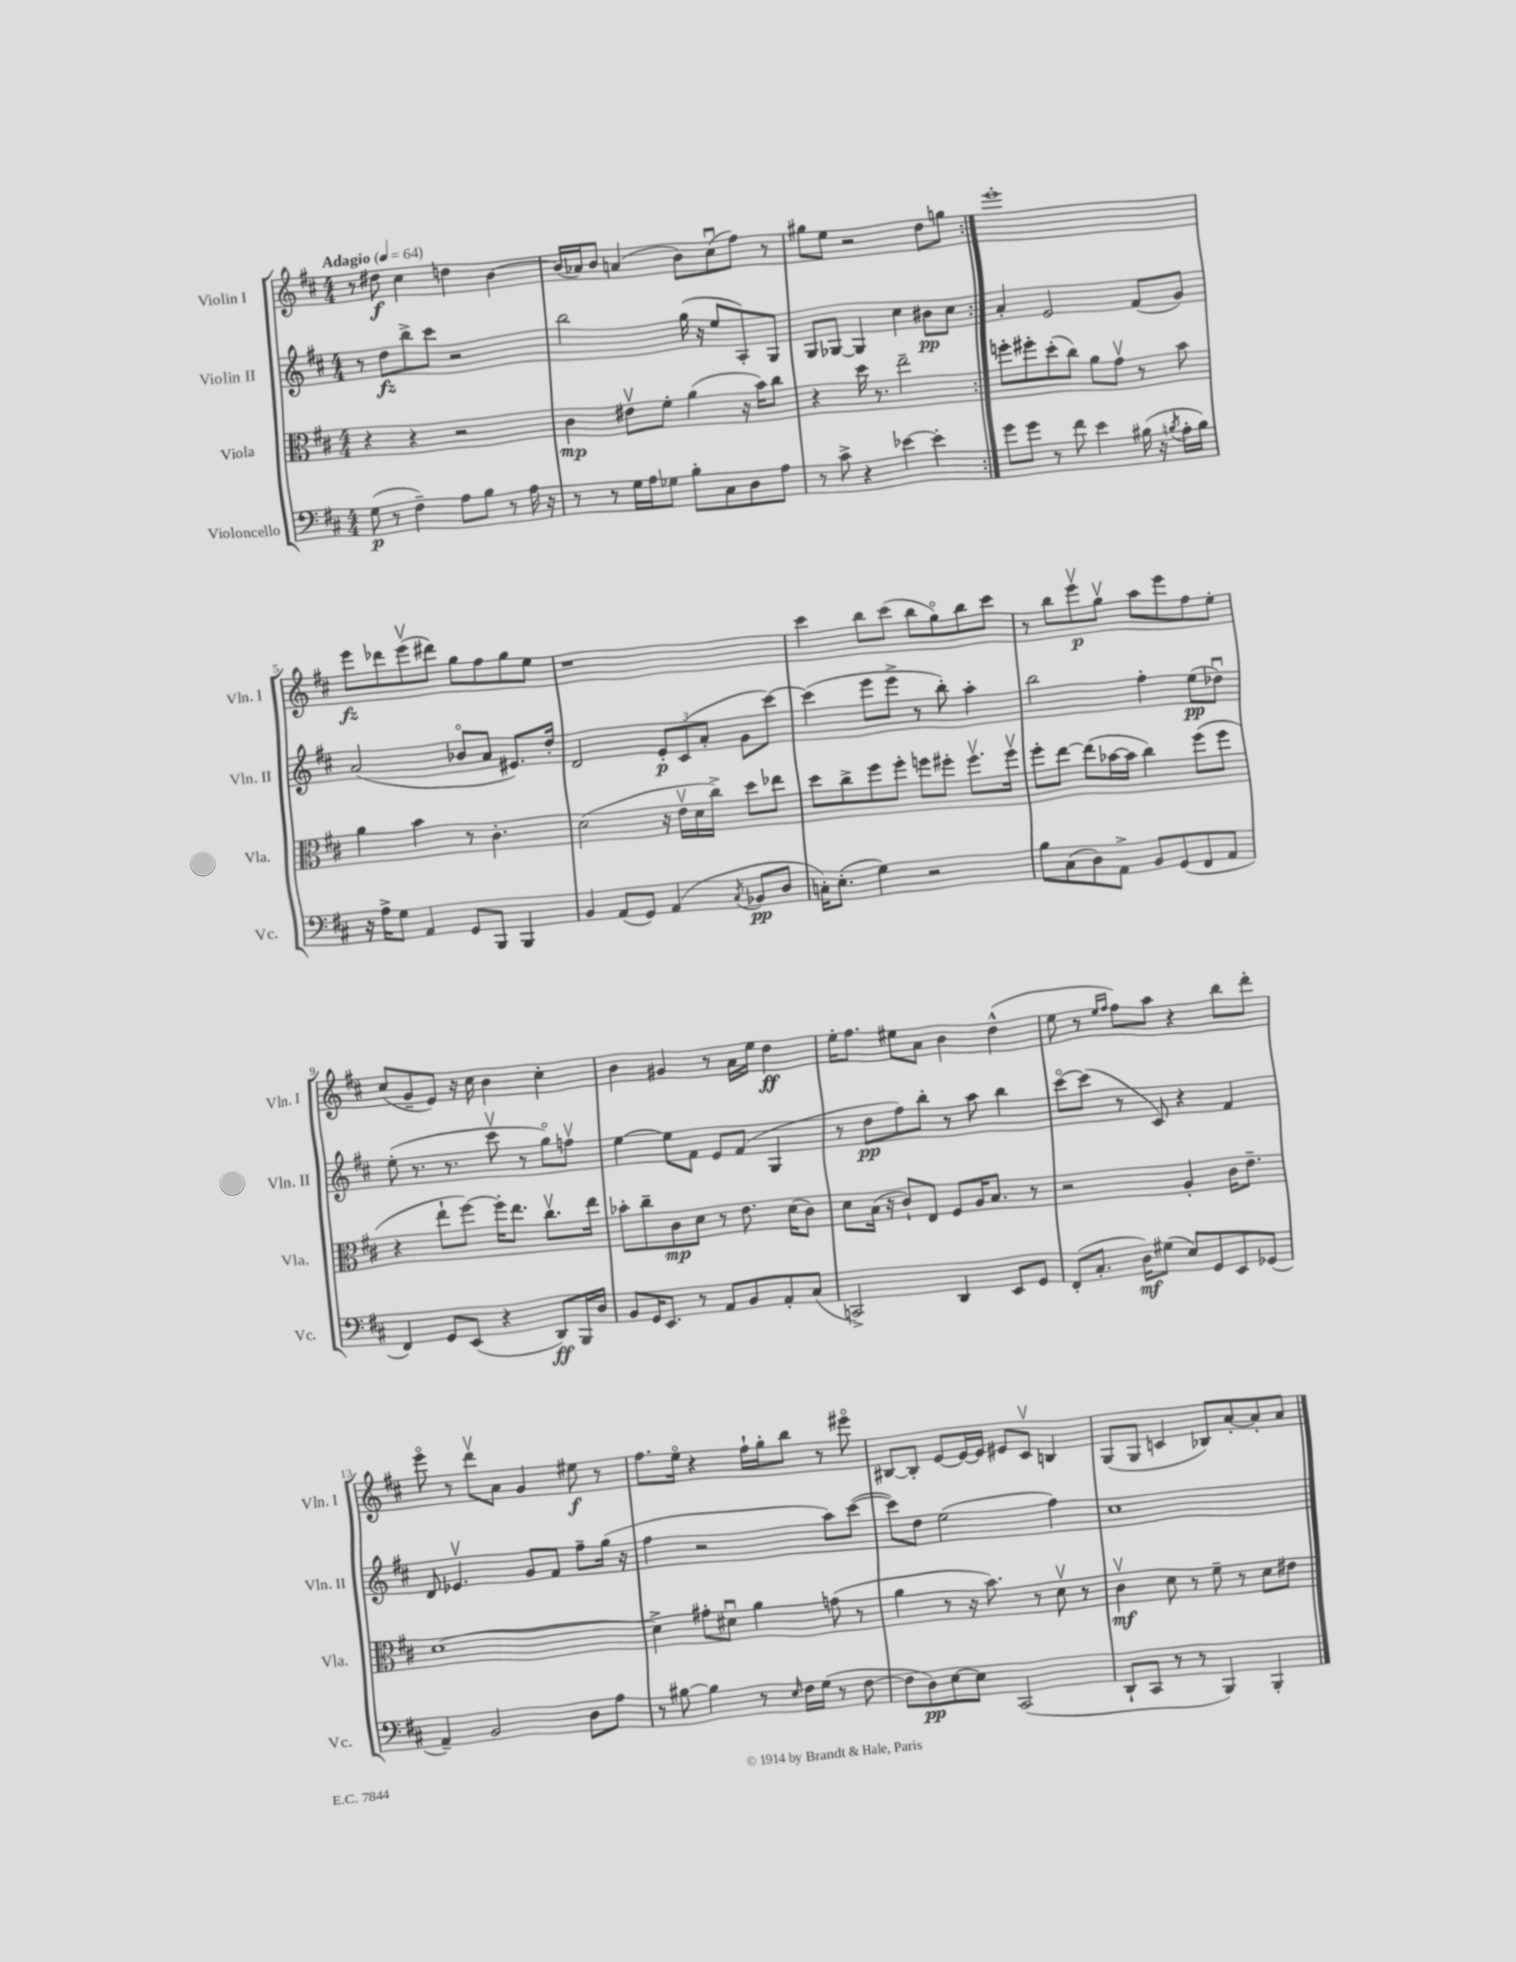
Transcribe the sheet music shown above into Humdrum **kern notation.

**kern	**kern	**kern	**kern
*staff4	*staff3	*staff2	*staff1
*clefF4	*clefC3	*clefG2	*clefG2
*k[f#c#]	*k[f#c#]	*k[f#c#]	*k[f#c#]
*M4/4	*M4/4	*M4/4	*M4/4
*MM64	*MM64	*MM64	*MM64
(8G	4r	8r	8r
8r	.	8dd	8dd#
4F#~)	4r	8bb^	4cc#
.	.	8ccc#	.
8A	2r	2r	4dd
8B	.	.	.
8r	.	.	[4b
16A	.	.	.
16r	.	.	.
=	=	=	=
8r	4c#	2bb	(16b]
.	.	.	16a-)
8r	.	.	8b
16G	8e#v	.	(4a
16A	.	.	.
8G-	8f#'	.	.
8B'	(4a	(16gg	8b)
.	.	16r	.
8C#	.	8ee	(8cc#u
8D	16r	8A')	8ff#)
.	16b)	.	.
8A	8cc#	8G	8r
=	=	=	=
8r	4r	8G	8gg#
8c#^	.	[8G-	8ee
4r	16dd	4G-]	2r
.	8.r	.	.
[4e-	2ee~	4cc#	.
4e-']	.	8b#	8dd
.	.	8cc#	8gg
=:|!	=:|!	=:|!	=:|!
8g	8ff'	4a'	1eee'
8g	8ff#'	.	.
8r	(8dd'	2e	.
8f#	8cc#)	.	.
4e	8a	.	.
.	8gv	.	.
(16B#	8r	(8f#	.
16r	.	.	.
8qB	.	.	.
16A'	8b	8g)	.
16B)	.	.	.
=	=	=	=
16r	4a	(2a	8eee
16A^	.	.	.
8G	.	.	8ddd-
4AA	4b	.	(8eeev
.	.	.	8ddd#)
8GG	8r	8b-o	8gg
8BBB	4.c#'	8a	8ff#
4BBB	.	8.e#)	8gg
.	.	.	8ee
.	.	16dd'	.
=	=	=	=
4BB	(2d	2d	1r
(8AA	.	.	.
8GG)	.	.	.
(4AA	16r	12e'	.
.	16ev	.	.
.	.	(12c#	.
.	16d	.	.
.	.	12a'	.
.	16cc#^)	.	.
8qC#	.	.	.
8BB-	8dd	8g	.
8D	8ee-	[8ccc#)	.
=	=	=	=
16C')	8dd	(4ccc#]	4ccc#
(8.E'	.	.	.
.	8cc#^	.	.
4G)	8ff#	8eee	8bb
.	8ff#'	8eee^	(8ccc#
2r	8ff	8r	8bb
.	8ff#'	8bb')	8ggo)
.	8.ff#v	4aa'	8bb
.	.	.	8ccc#
.	16ff#v	.	.
=	=	=	=
8B	8ff#'	2bb	8r
(8C#	[8ee	.	8bb
8D)	(8ee]	.	8eeev
8AA^	[16b-	.	8ggv
.	16b-]	.	.
8BB	4cc#)	4ff#'	8aa
(8GG	.	.	8eee
8FF#	(8ff#	(8ee	8ff#
8AA	8ff#	8dd-u)	8ee'
=	=	=	=
4FF#)	4r	(8ee'	(8cc#
.	.	8.r	8g~
8GG	8ee`	.	8e)
.	.	8.r	.
(8EE	[8ff#)	.	16r
.	.	.	16cc#
4r	16ff#']	8ccc#v	4b
.	8.ee	.	.
.	.	8r	.
8DD)	8.cc#v	8ggo)	4cc#'
16BBB	.	8ffv	.
16D	16ee	.	.
=	=	=	=
8BB	8b-'	[4ee	4b
16GG	8cc#~	.	.
8.EE	.	.	.
.	8c#	8ee]	4g#
8r	8d	8f#	.
8AA	8r	8e	8r
8BB	8.e	(8f#	16a
.	.	.	16ee
8AA'	.	4G	4dd
.	(16d	.	.
(8C#	8c#)	.	.
=	=	=	=
2CC^)	8d	8r	16ee'
.	.	.	8.ff#
.	(16B	8dd	.
.	16r	.	.
.	8c#`)	8ff#)	8ee#
.	8E	8bb'	8a
4DD	8F#	8r	4b
.	16A	8aa	.
.	8.B	.	.
8EE	.	4bb	(4dd^^
8GG	8r	.	.
=	=	=	=
(8FF#'	2r	[8ccc#o	8ee
8.C#'	.	(8ccc#]	8r
.	.	.	16qqee
.	.	.	16qqff#
.	.	8r	8ff#)
16D)	.	.	.
(8G#	.	8c#)	8aa
8E)	4A'	4r	4r
8GG	.	.	.
8EE	16c#	4f#	8bb
.	8.e~	.	.
(8GG-	.	.	8ddd'
=	=	=	=
4AA~)	[1d	8d	8eeeo
.	.	4.e-v	8r
2BB	.	.	8dddv
.	.	.	8a
.	.	8g	4g
.	.	8f#	.
8D	.	8ff#~	8ee#
8A	.	(16gg	8r
.	.	16r	.
=	=	=	=
8r	4d^]	4ff#	8.ff#
[8B#	.	.	.
.	.	.	16eeo
4B#]	8g#'	2r	4r
.	8d#u	.	.
8r	4a	.	16ff#`
.	.	.	16gg'
16qqE	.	.	.
16F#	.	.	8bb
(16G	.	.	.
8r	(8g	8aa)	8r
[8F#	8r	([8ccc#	8eee#o
=	=	=	=
8F#]	4a	8ccc#])	[8B#
8D)	.	8dd	8B#']
[8E	8r	(2ee	[8e
8E]	16r	.	16e_
.	8.b)	.	16e]
(2CC#	.	.	8e#
.	8r	.	8c#v
.	8dv	4ff#)	4B
.	8r	.	.
=	=	=	=
8DD`	4c#v	1cc#	(8G
8CC#	.	.	8G
8r	8d	.	4c
8r	8r	.	.
4BBB)	8f#~	.	8B-)
.	8r	.	[8a'
4BBB'	8d	.	8a']
.	8e#	.	8a
==	==	==	==
*-	*-	*-	*-
